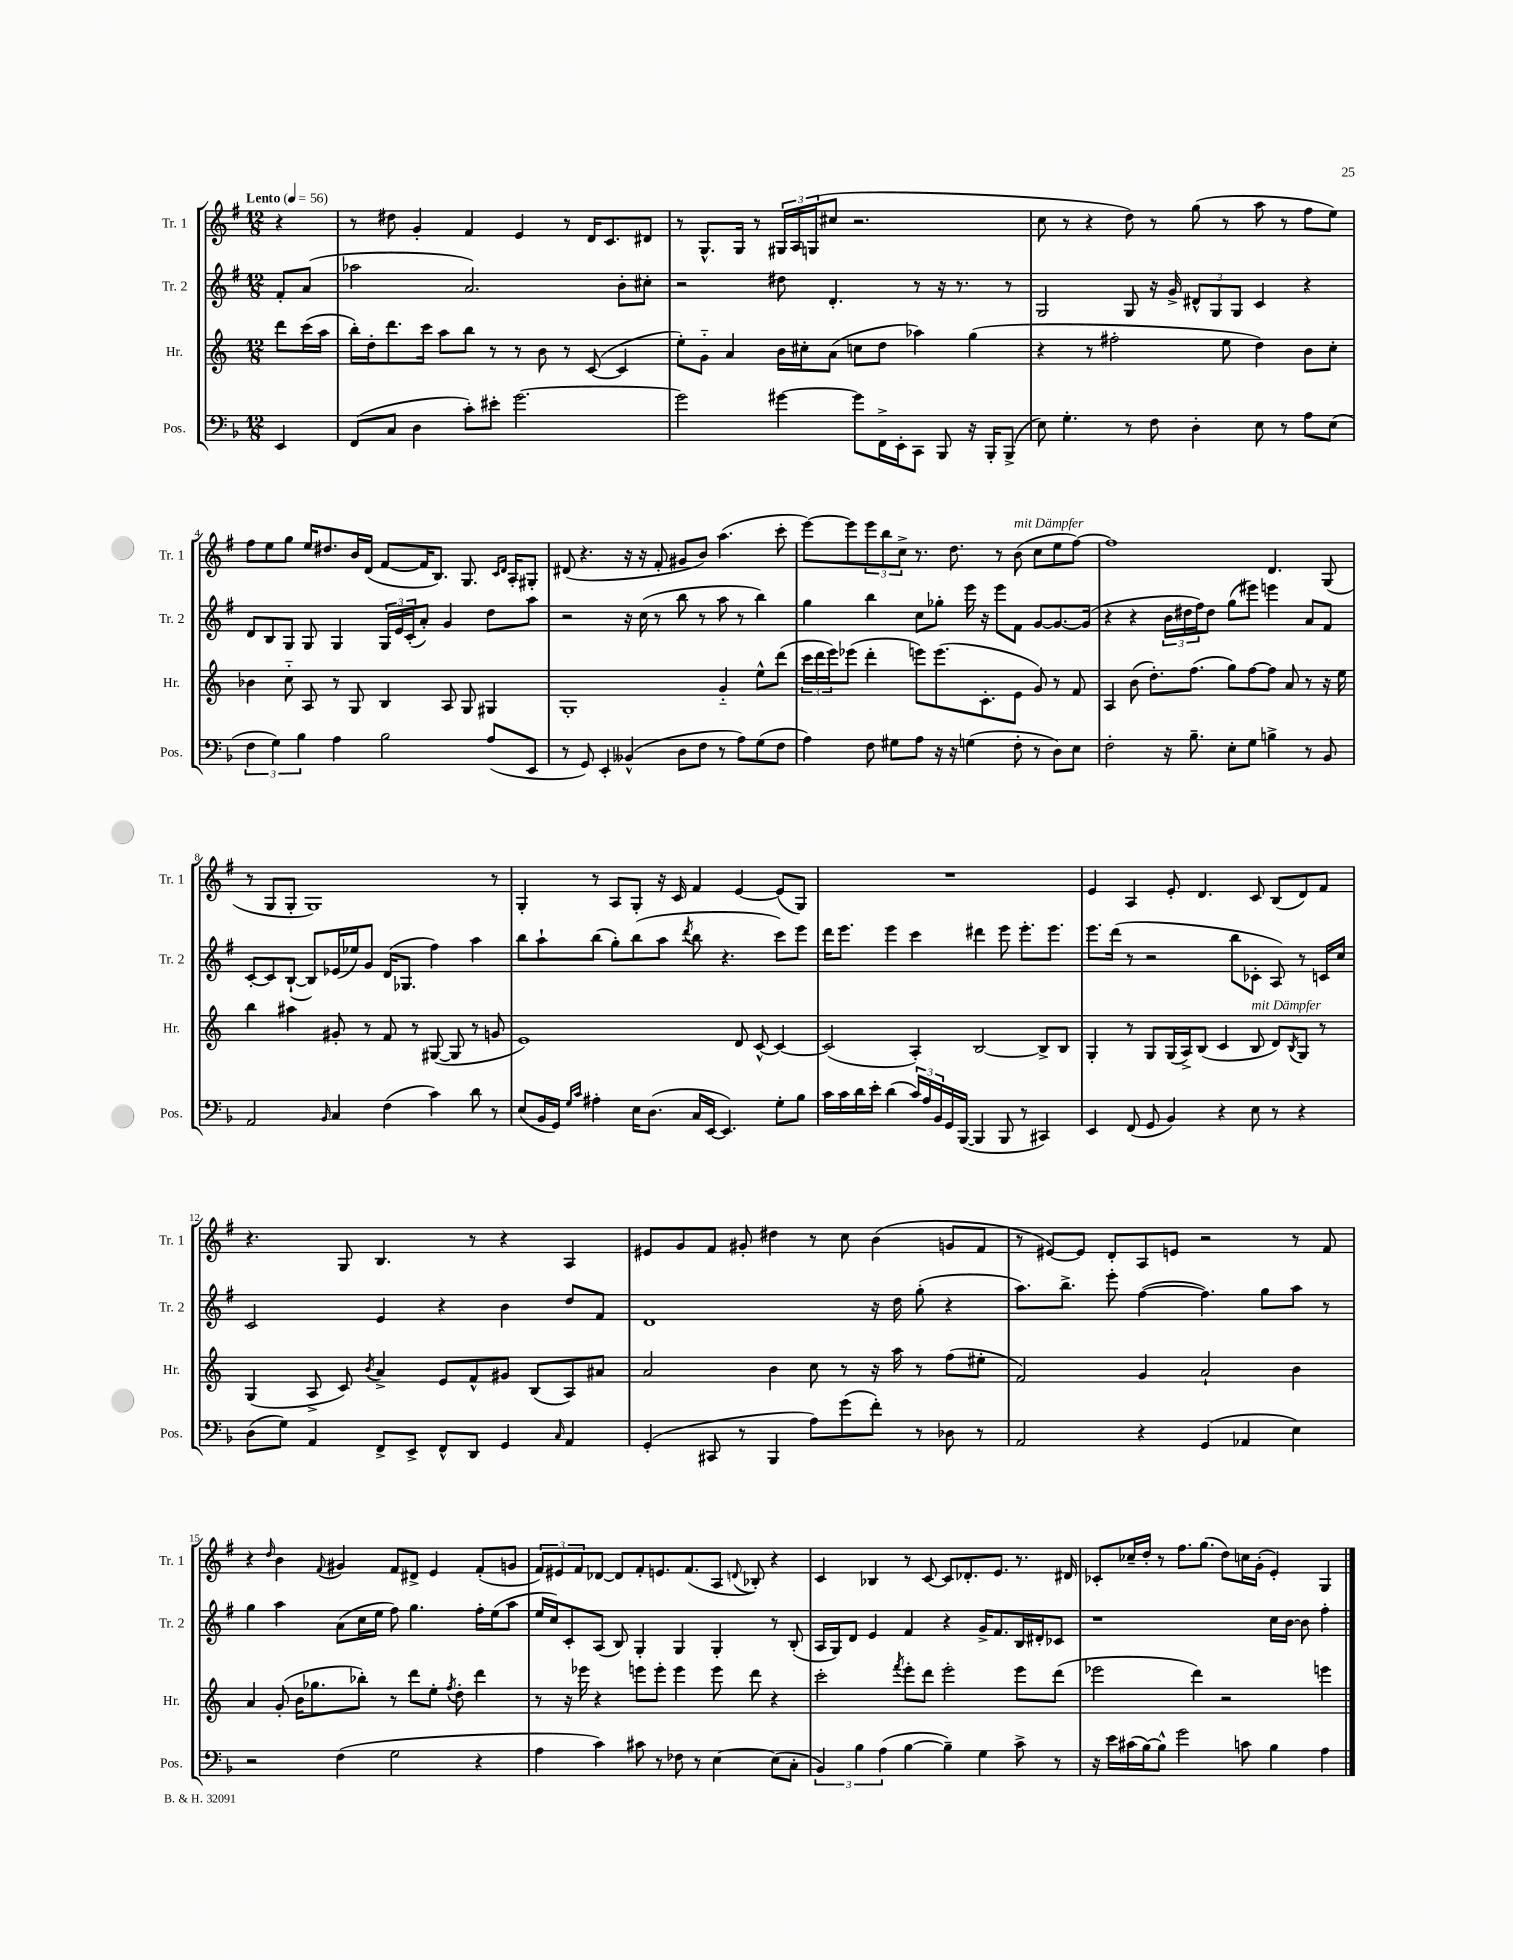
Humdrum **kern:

**kern	**kern	**kern	**kern
*part4	*part3	*part2	*part1
*staff4	*staff3	*staff2	*staff1
*I"Pos.	*I"Hr.	*I"Tr. 2	*I"Tr. 1
*I'Pos.	*I'Hr.	*I'Tr. 2	*I'Tr. 1
*clefF4	*clefG2	*clefG2	*clefG2
*k[b-]	*k[]	*k[f#]	*k[f#]
*M12/8	*M12/8	*M12/8	*M12/8
*MM56	*MM56	*MM56	*MM56
=	=	=	=
!	!	!	!LO:TX:a:B:t=Lento
4EE/	8ddd\L	8f#'/L	4r
.	(16ccc\L	(8a/J	.
.	16aa\JJ	.	.
=1	=1	=1	=1
(8FF/L	16bb'\LL)	2aa-X\	8r
.	16dd'\J	.	.
8C/J	8.ddd\	.	8dd#X\
4D\	.	.	4g'/
.	16ccc\Jk	.	.
.	8aa\L	.	.
8c'\L)	8bb\J	2.a/)	4f#/
8e#X'\J	8r	.	.
[2.g\	8r	.	4e/
.	8b\	.	.
.	8r	.	8r
.	([8c/	.	16d/KL
.	.	.	8.c/
.	4c/]	8b'\L	.
.	.	8cc#X'\J	8d#X/J
=2	=2	=2	=2
2g\]	8ee'\L)	2r	8r
.	8g\J	.	8.G^^/L
.	4a/	.	.
.	.	.	16G/Jk
.	.	.	8r
[4g#X\	16b\LL	8dd#X\	24G#X/LL
.	.	.	24A/
.	16cc#X'\J	.	.
.	.	.	(24Gn/J
.	(8a\J	4.d'/	8cc#X/J
8g#\L]	8ccn\L	.	2.r
16FF^\L	8dd\J	.	.
16EE'\J	.	.	.
8CC\J	4aa-X\)	8r	.
8BBB-/	.	16r	.
.	.	8.r	.
16r	(4gg\	.	.
16BBB-'/KL	.	.	.
(8BBB-^/J	.	8r	.
=3	=3	=3	=3
8E\)	4r	2G/	8cc\
4.G'\	.	.	8r
.	8r	.	4r
.	2ff#X'\	.	.
8r	.	8G/	8dd\)
8F\	.	16r	8r
.	.	16g^/	.
4D'\	.	12d#X^^/L	(8gg\
.	.	12G/	.
.	8ee\	.	8r
.	.	12G/J	.
8E\	4dd\)	4c/	8aa\
8r	.	.	8r
8A\L	8b\L	4r	8ff#\L
(8E\J	8cc'\J	.	8ee\J)
!!LO:LB:g=z
=4	=4	=4	=4
6F\	4b-X\	8d/L	8ff#\L
.	.	8B/	8ee\
6G\)	.	.	.
.	8cc\	8G/J	8gg\J
6B-\	.	.	.
.	8A/	8G/	16ee/KL
.	.	.	8.dd#X/
4A\	8r	4G/	.
.	8G/	.	16b/L
.	.	.	(16d/JJ
2B-\	4B/	24G/LL	[8f#/L
.	.	24e/	.
.	.	(24c'/J	.
.	.	8a'/J)	16f#/K]
.	.	.	8.B/J)
.	8A/	4g/	.
.	8G/	.	8.G/
(8A/L	4G#X/	8dd\L	.
.	.	.	16qqc/LL
.	.	.	16qqd/JJ
.	.	.	16A'/KL
8EE/J	.	8aa\J	8G#X'/J
=5	=5	=5	=5
8r	1G'	2r	(8d#X/
8GG/)	.	.	4.r
4EE'/	.	.	.
(4BB--X^^/	.	16r	16r
.	.	(16cc\	16r
.	.	8r	8f#'/
8D\L	.	8bb\	8g#X/L
8F\J	.	8r	8b/J)
8r	4g/	8aa\	(4.aa\
8A\L)	.	8r	.
(8G\	8ee^^\L	4bb\)	.
8F\J	(8ddd\J	.	8ccc'\
=6	=6	=6	=6
4A\)	24ccc\LL	4gg\	[8eee\L)
.	24ddd\	.	.
.	24eee\J)	.	.
.	(8eee-X\J	.	8eee\]
8F\	4ddd'\	4bb\	12eee\
.	.	.	12bb\
8G#X\L	.	.	.
.	.	.	12cc^\J
8A\J	8eeen\L)	8cc\L	8.r
16r	(8.eee\	8gg-X'\J	.
16r	.	.	8.dd\
(4Gn\	.	16eee\	.
.	8.c'\	16r	.
.	.	8eee\L	8r
!	!	!	!LO:TX:a:i:t=mit Dämpfer
8F'\	8e\J	8f#\J	(8b\
8r	8g/)	[8g/L	8cc\L
8D\L)	8r	8.g/_	8ee\
8E\J	8f/	.	[8ff#\J)
.	.	(16g/Jk]	.
=7	=7	=7	=7
2F'\	4A/	4r	1ff#]
.	(8b\	4r	.
.	8.dd'\L)	.	.
16r	.	24b\LL	.
.	.	24dd#X\	.
8.B-~\	(8.ff\J	.	.
.	.	24ff#\J)	.
.	.	8dd#\J	.
8E'\L	8gg\L)	(8gg\L	.
8G\J	[8ff\	8eee#X\J)	.
4Bn^\	8ff\J]	4eeen\	4.d/
.	8a/	.	.
8r	8r	8a/L	.
8BB-/	16r	8f#/J	(8G/
.	16ee\	.	.
!!LO:LB:g=z
=8	=8	=8	=8
2AA/	4bb\	[8c'/L	8r
.	.	8c/]	8G/L
.	4aa#X\	([8B`/J	8G'/J
.	.	8B/L])	1G)
16qqBB-/	.	.	.
4C/	8g#X'/	(16e-X/L	.
.	.	16ee-X/J)	.
.	8r	8g/J	.
(4F\	8f/	(16d/KL	.
.	.	8.G-X/J	.
.	8r	.	.
4c\)	([8G#X/	4ff#\)	.
.	8G#/]	.	.
8d\	8r	4aa\	.
8r	8gn/	.	8r
=9	=9	=9	=9
(8E/L	1e)	8bb\L	4G'/
16BB-/L	.	8aa`\	.
16GG/JJ)	.	.	.
16qqG/LL	.	.	.
16qqc/JJ	.	.	.
4A#X'\	.	(8bb\J	8r
.	.	8gg'\L)	8A/L
16E\KL	.	(8bb\	8G'/J
(8.D\J	.	.	.
.	.	8aa\J	16r
.	.	.	16c/
.	.	8qddd/	.
16C/LL	.	8bb\	4f#/
[16EE/JJ	.	.	.
4.EE/])	.	4.r	.
.	8d/	.	[4e/
.	[8c^^/	.	.
8G'\L	4c/_	8ccc\L)	(8e/L]
8B-\J	.	8eee\J	8G/J)
=10	=10	=10	=10
16c\LL	(2c/]	16ddd\KL	1.r
16c\	.	8.eee\J	.
16d\	.	.	.
16e'\JJ	.	.	.
(4d\	.	4eee\	.
24c/LL)	4A'/)	4ccc\	.
24A/	.	.	.
24BB-/	.	.	.
16GG/	.	.	.
([16BBB-/JJ	.	.	.
4BBB-/]	[2B/	4ddd#X\	.
8BBB-/	.	8eee\	.
8r	.	8.eee'\L	.
4CC#X/)	8B^/L]	.	.
.	.	8.eee\J	.
.	8B/J	.	.
=11	=11	=11	=11
4EE/	4G'/	8.eee\L	4e/
.	.	(16ddd\Jk	.
(8FF/	8r	8r	4A/
8GG/	8G/L	2r	.
4BB-/)	(16G/L	.	8e'/
.	16A^/J)	.	.
.	(8B/J	.	4.d/
4r	4c/	.	.
.	.	8bb\L	.
!	!LO:TX:a:i:t=mit Dämpfer	!	!
8E\	8B/	8c-X'\J	8c/
8r	8d/L)	8A/)	(8B/L
.	8qB/	.	.
4r	8G/J	8r	8d/)
.	8r	16cn/LL	8f#/J
.	.	16cc/JJ	.
!!LO:LB:g=z
=12	=12	=12	=12
(8D\L	(4G/	2c/	4.r
8G\J)	.	.	.
4AA/	8A^/	.	.
.	8c/)	.	8G/
.	8qb/	.	.
8FF^/L	4a^/	4e/	4.B/
8EE^/J	.	.	.
8FF^^/L	8e/L	4r	.
8DD/J	8f^^/	.	8r
4GG/	8g#X/J	4b\	4r
.	(8B/L	.	.
16qqC/	.	.	.
4AA/	8A/)	8dd/L	4A/
.	8a#X/J	8f#/J	.
=13	=13	=13	=13
(4GG'/	2a/	1d	8e#X/L
.	.	.	8g/
8CC#X/	.	.	8f#/J
8r	.	.	8g#X'/
4BBB-/	4b\	.	4dd#X\
8A\L)	8cc\	.	8r
(8g\	8r	.	8cc\
8f'\J)	16r	16r	(4b\
.	16aa\	16dd\	.
8r	8r	(8gg'\	.
8D-X\	(8ff\L	4r	8gn/L
8r	8ee#X'\J	.	8f#/J
=14	=14	=14	=14
2AA/	2f/)	8.aa\L)	8r
.	.	.	[8e#X/L)
.	.	8.bb^\J	.
.	.	.	8e#/J]
.	.	8eee'\	8d'/L
4r	4g/	([4ff#\	8A/
.	.	.	8en/J
(4GG/	2a`/	4.ff#\])	2r
4AA-X/	.	.	.
.	.	8gg\L	.
4E\)	4b\	8aa\J	8r
.	.	8r	8f#/
!!LO:LB:g=z
=15	=15	=15	=15
2r	4a/	4gg\	4r
.	.	.	16qqdd/
.	(8g'/	4aa\	4b\
.	16b\KL	.	.
.	8.gg-X\	.	.
.	.	.	8qqf#/
(4F\	.	(8a\L	4g#X/
.	8bb-X'\J)	16cc\L	.
.	.	16ee\JJ	.
2G\	8r	8ff#\)	8f#/L
.	8ddd\L	4.gg\	8d#X^/J
.	8ee'\J	.	4e/
.	8qff/	.	.
.	8dd'\	.	.
4r	4ddd\	16ff#'\LL	(8f#'/L
.	.	(16ee\J	.
.	.	8aa\J	8gn/J
=16	=16	=16	=16
4A\	8r	16ee/LL	12f#/L)
.	.	16cc/J)	.
.	.	.	12e#X/
.	16r	8c'/	.
.	.	.	12f#/
.	16eee-X\	.	.
4c\)	4r	(8A/J	[8d-X/J
.	.	8B/)	8d-/L]
8c#X\	8eeen\L	4G'/	8f#'/
8r	8eee'\J	.	8.en/
8F-X\	4eee\	4G/	.
.	.	.	(8.f#/
8r	.	.	.
[4E\	8eee\	4G'/	8A/J
.	.	.	8qqdn/
.	8ddd\	.	8B-X'/)
(8E\L]	4r	8r	4r
8C'\J	.	(8B'/	.
=17	=17	=17	=17
6BB-/)	2ccc'\	16A/LL	4c/
.	.	16G/J)	.
.	.	8d/J	.
6B-\	.	.	.
.	.	4e/	4B-X/
(6A\	.	.	.
.	8qfff/	.	.
[4B-\	8eee'\L	4f#/	8r
.	8ddd\J	.	[8c/
4B-~\])	2eee'\	4r	8c/L]
.	.	.	8.d-X'/
4G\	.	16g^/KL	.
.	.	8.f#/	8.e/J
8c^\	8eee\L	16B/L	8.r
.	.	16d#X'/J	.
8r	(8ddd\J	8c-X/J	.
.	.	.	16d#X/
=18	=18	=18	=18
16r	2eee-X\	1r	8c-X'/L
16e\LL	.	.	.
(16c#X\	.	.	16cc-X~/L
[16B-\J)	.	.	16dd'/JJ
8B-^^\J]	.	.	8r
2g\	.	.	8.ff#\L
.	4ddd\)	.	.
.	.	.	(8.gg\J
.	2r	.	8dd\L)
8cn\	.	.	16ccn\L
.	.	.	(16g'\JJ
4B-\	.	16cc\LL	4e'/)
.	.	[16b\JJ	.
.	.	8b\]	.
4A\	4eeen\	4ff#'\	4G/
==	==	==	==
*-	*-	*-	*-
